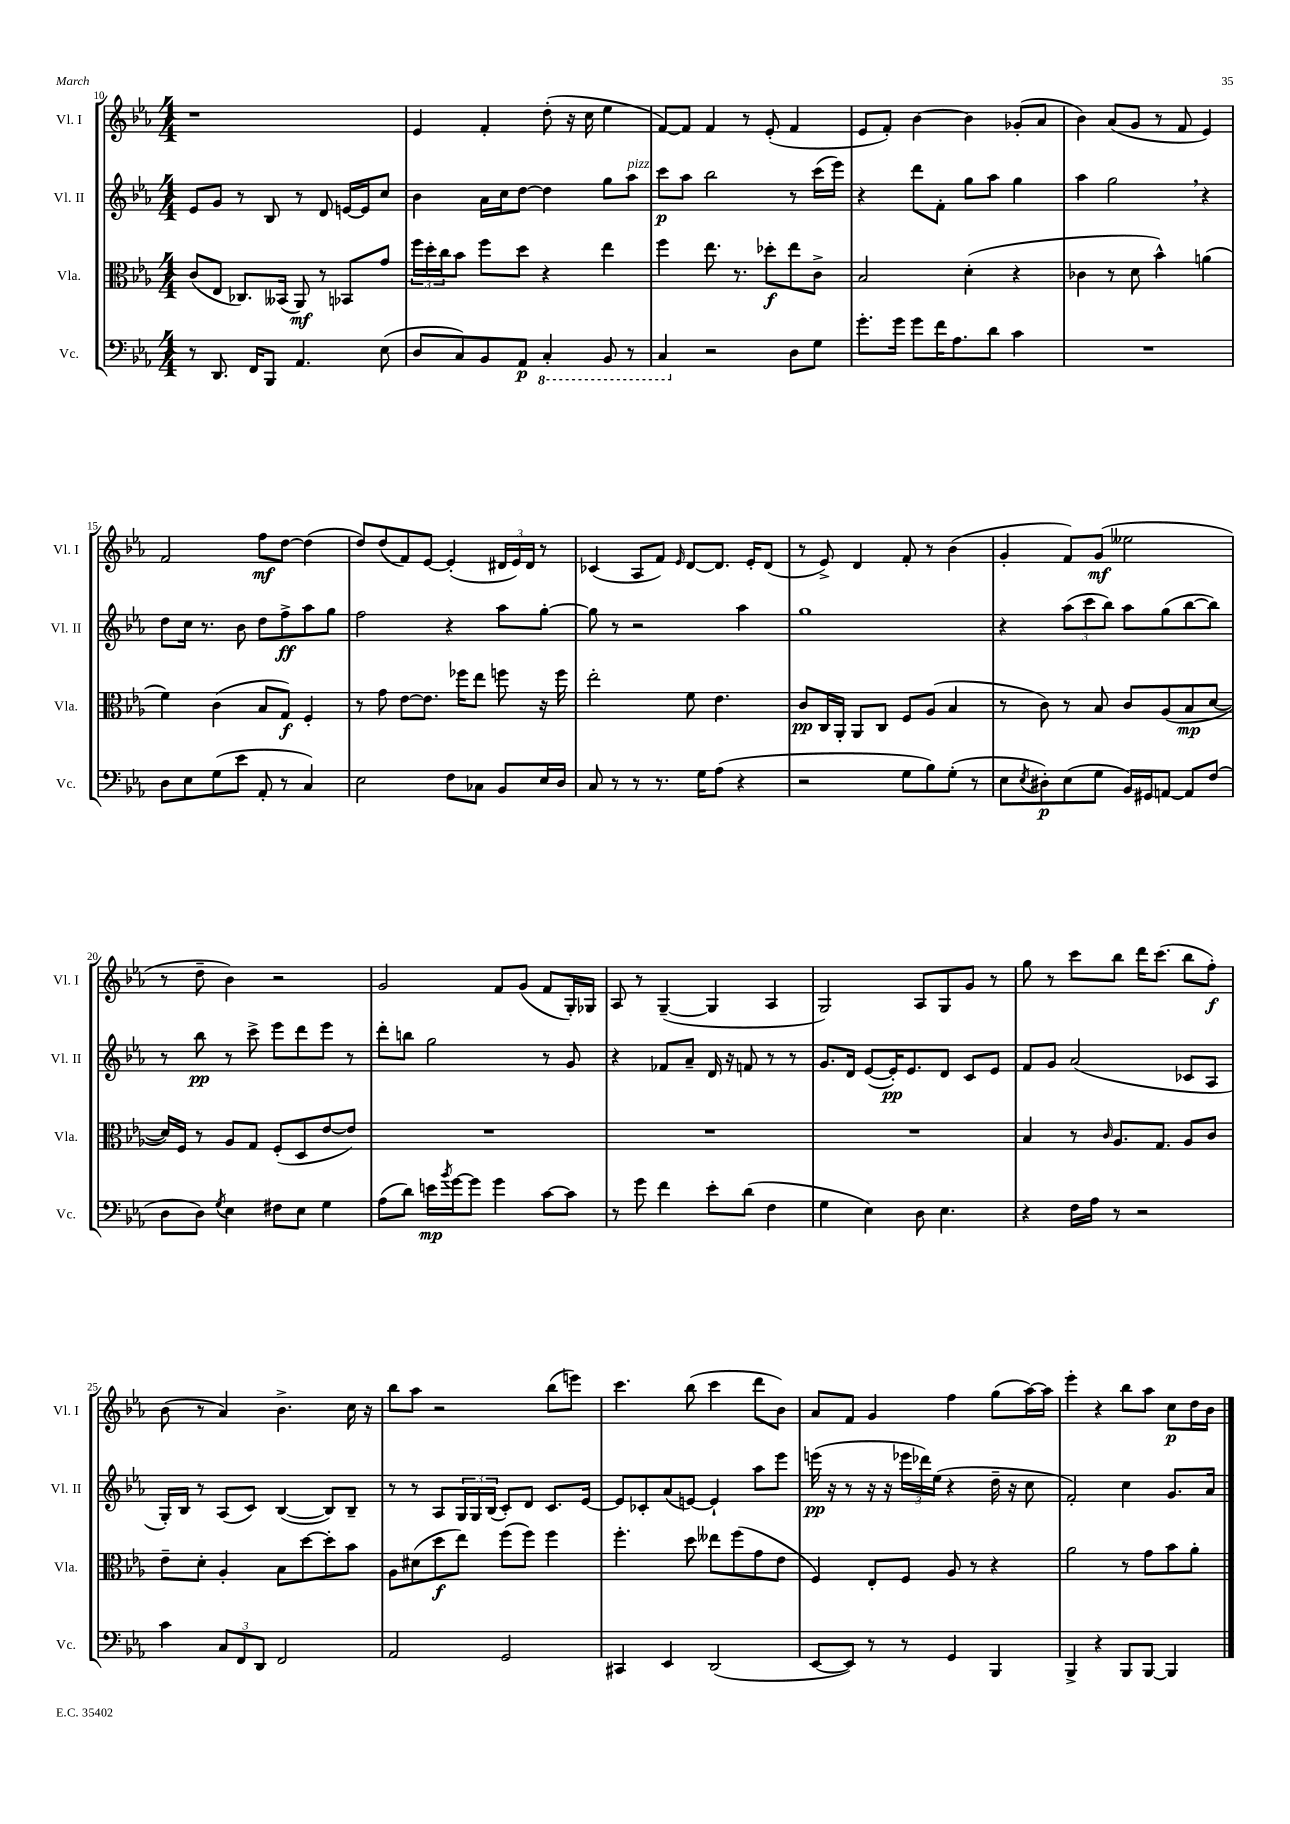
<<
\new StaffGroup <<
\new Staff = "s0" \with { instrumentName = "Vl. I" shortInstrumentName = "Vl. I" } {
    \clef treble \key ees \major \numericTimeSignature \time 4/4
    r1 |
    ees'4 f'4-. d''8-.( r16 c''16 ees''4 |
    f'8~) f'8 f'4 r8 ees'8-.( f'4 |
    ees'8 f'8-.) bes'4~ bes'4 ges'8-.( aes'8 |
    bes'4) aes'8( g'8 r8 f'8 ees'4) |
    f'2 f''8\mf d''8~ d''4( |
    d''8) d''8( f'8) ees'8~ ees'4-.( \tuplet 3/2 { dis'16 ees'16) dis'16 } r8 |
    ces'4( aes8 f'8) \grace { ees'16 } d'8~ d'8. ees'16-. d'8( |
    r8 ees'8->) d'4 f'8-. r8 bes'4( |
    g'4-. f'8) g'8\mf( eeses''2 |
    r8 d''8-- bes'4) r2 |
    g'2 f'8 g'8( f'8 g16-.) ges16 |
    aes8 r8 g4~--( g4 aes4 |
    g2) aes8 g8 g'8 r8 |
    g''8 r8 c'''8 bes''8 d'''16 c'''8.( bes''8 f''8-.\f) |
    bes'8( r8 aes'4) bes'4.-> c''16 r16 |
    bes''8 aes''8 r2 bes''8( e'''8) |
    c'''4. bes''8( c'''4 d'''8 bes'8) |
    aes'8 f'8 g'4 f''4 g''8( aes''16~) aes''16 |
    ees'''4-. r4 bes''8 aes''8 c''8\p d''16 bes'16 \bar "|." |
}
\new Staff = "s1" \with { instrumentName = "Vl. II" shortInstrumentName = "Vl. II" } {
    \clef treble \key ees \major \numericTimeSignature \time 4/4
    ees'8 g'8 r8 bes8 r8 d'8 e'16~ e'16 c''8 |
    bes'4 aes'16 c''16 d''8~ d''4 g''8 aes''8^\markup { \italic "pizz." } |
    c'''8\p aes''8 bes''2 r8 c'''16( ees'''16) |
    r4 d'''8 f'8-. g''8 aes''8 g''4 |
    aes''4 g''2 \breathe r4 |
    d''8 c''16 r8. bes'8 d''8 f''8->\ff aes''8 g''8 |
    f''2 r4 aes''8 g''8~-. |
    g''8 r8 r2 aes''4 |
    g''1 |
    r4 \tuplet 3/2 { aes''8( c'''8 bes''8) } aes''8 g''8( bes''8~ bes''8) |
    r8 bes''8\pp r8 c'''8-> ees'''8 d'''8 ees'''8 r8 |
    d'''8-. b''8 g''2 r8 g'8 |
    r4 fes'8 aes'8-- d'16 r16 f'8 r8 r8 |
    g'8. d'16 ees'8~( ees'16-.\pp) ees'8. d'8 c'8 ees'8 |
    f'8 g'8 aes'2( ces'8 aes8 |
    g16-.) bes16 r8 aes8( c'8) bes4~( bes8) bes8-- |
    r8 r8 aes8 \tuplet 3/2 { g16 g16 bes16( } c'8-.) d'8 c'8. ees'16~ |
    ees'8 ces'8-. aes'8( e'8~) e'4-! aes''8 ees'''8 |
    e'''16\pp( r16 r8 r16 r16 \tuplet 3/2 { ees'''16 des'''16) ees''16( } r4 d''16-- r16 c''8 |
    f'2-.) c''4 g'8. aes'16 \bar "|." |
}
\new Staff = "s2" \with { instrumentName = "Vla." shortInstrumentName = "Vla." } {
    \clef alto \key ees \major \numericTimeSignature \time 4/4
    c'8( ees8 ces8.) beses,16( aes,8\mf) r8 bes,8 g'8 |
    \tuplet 3/2 { f''16 d''16-. c''16 } bes'8 f''8 d''8 r4 ees''4 |
    f''4 ees''8. r8. des''8-.\f ees''8 c'8-> |
    bes2 d'4-.( r4 |
    ces'4 r8 d'8 bes'4-^) a'4( |
    f'4) c'4( bes8 g8\f) f4-. |
    r8 g'8 ees'8~ ees'8. fes''16 ees''8 f''8 r16 f''16 |
    ees''2-. f'8 ees'4. |
    c'8\pp c16 aes,16-. aes,8 c8 f8 aes8( bes4 |
    r8 c'8) r8 bes8 c'8 aes8( bes8\mp d'8~ |
    d'16) f16 r8 aes8 g8 f8-.( d8 ees'8~ ees'8) |
    R1 |
    R1 |
    R1 |
    bes4 r8 \grace { c'16 } aes8. g8. aes8 c'8 |
    ees'8-- d'8-. aes4-. bes8 d''8~ d''8-. bes'8 |
    aes8 dis'8( d''8\f ees''8) f''8( f''8) f''4 |
    f''4.-. d''8 eeses''8 f''8( g'8 ees'8 |
    f4) ees8-. f8 aes8 r8 r4 |
    aes'2 r8 g'8 bes'8 aes'8-. \bar "|." |
}
\new Staff = "s3" \with { instrumentName = "Vc." shortInstrumentName = "Vc." } {
    \clef bass \key ees \major \numericTimeSignature \time 4/4
    r8 d,8. f,16 bes,,8 aes,4. ees8( |
    d8 c8) bes,8 aes,8\p \ottava #-1 c,4-. bes,,8 r8 |
    c,4 \ottava #0 r2 d8 g8 |
    g'8.-. g'16 g'8 f'16 aes8. d'8 c'4 |
    R1 |
    d8 ees8 g8( ees'8 aes,8-. r8 c4) |
    ees2 f8 ces8 bes,8 ees16 d16 |
    c8 r8 r8 r8. g16 aes8( r4 |
    r2 g8 bes8) g8-.( r8 |
    ees8 \acciaccatura { ees8 } dis8-.\p) ees8( g8 bes,16) gis,16 a,8~ a,8 f8( |
    d8 d8) \acciaccatura { g8 } ees4 fis8 ees8 g4 |
    aes8( d'8) e'16\mp \acciaccatura { bes'8 } g'16~ g'8 g'4 c'8~ c'8 |
    r8 g'8 f'4 ees'8-. d'8( f4 |
    g4 ees4) d8 ees4. |
    r4 f16 aes16 r8 r2 |
    c'4 \tuplet 3/2 { c8 f,8 d,8 } f,2 |
    aes,2 g,2 |
    cis,4 ees,4 d,2( |
    ees,8~ ees,8) r8 r8 g,4 bes,,4 |
    bes,,4-> r4 bes,,8 bes,,8~ bes,,4 \bar "|." |
}
>>
>>
\layout { \context { \Score currentBarNumber = #10 } }
